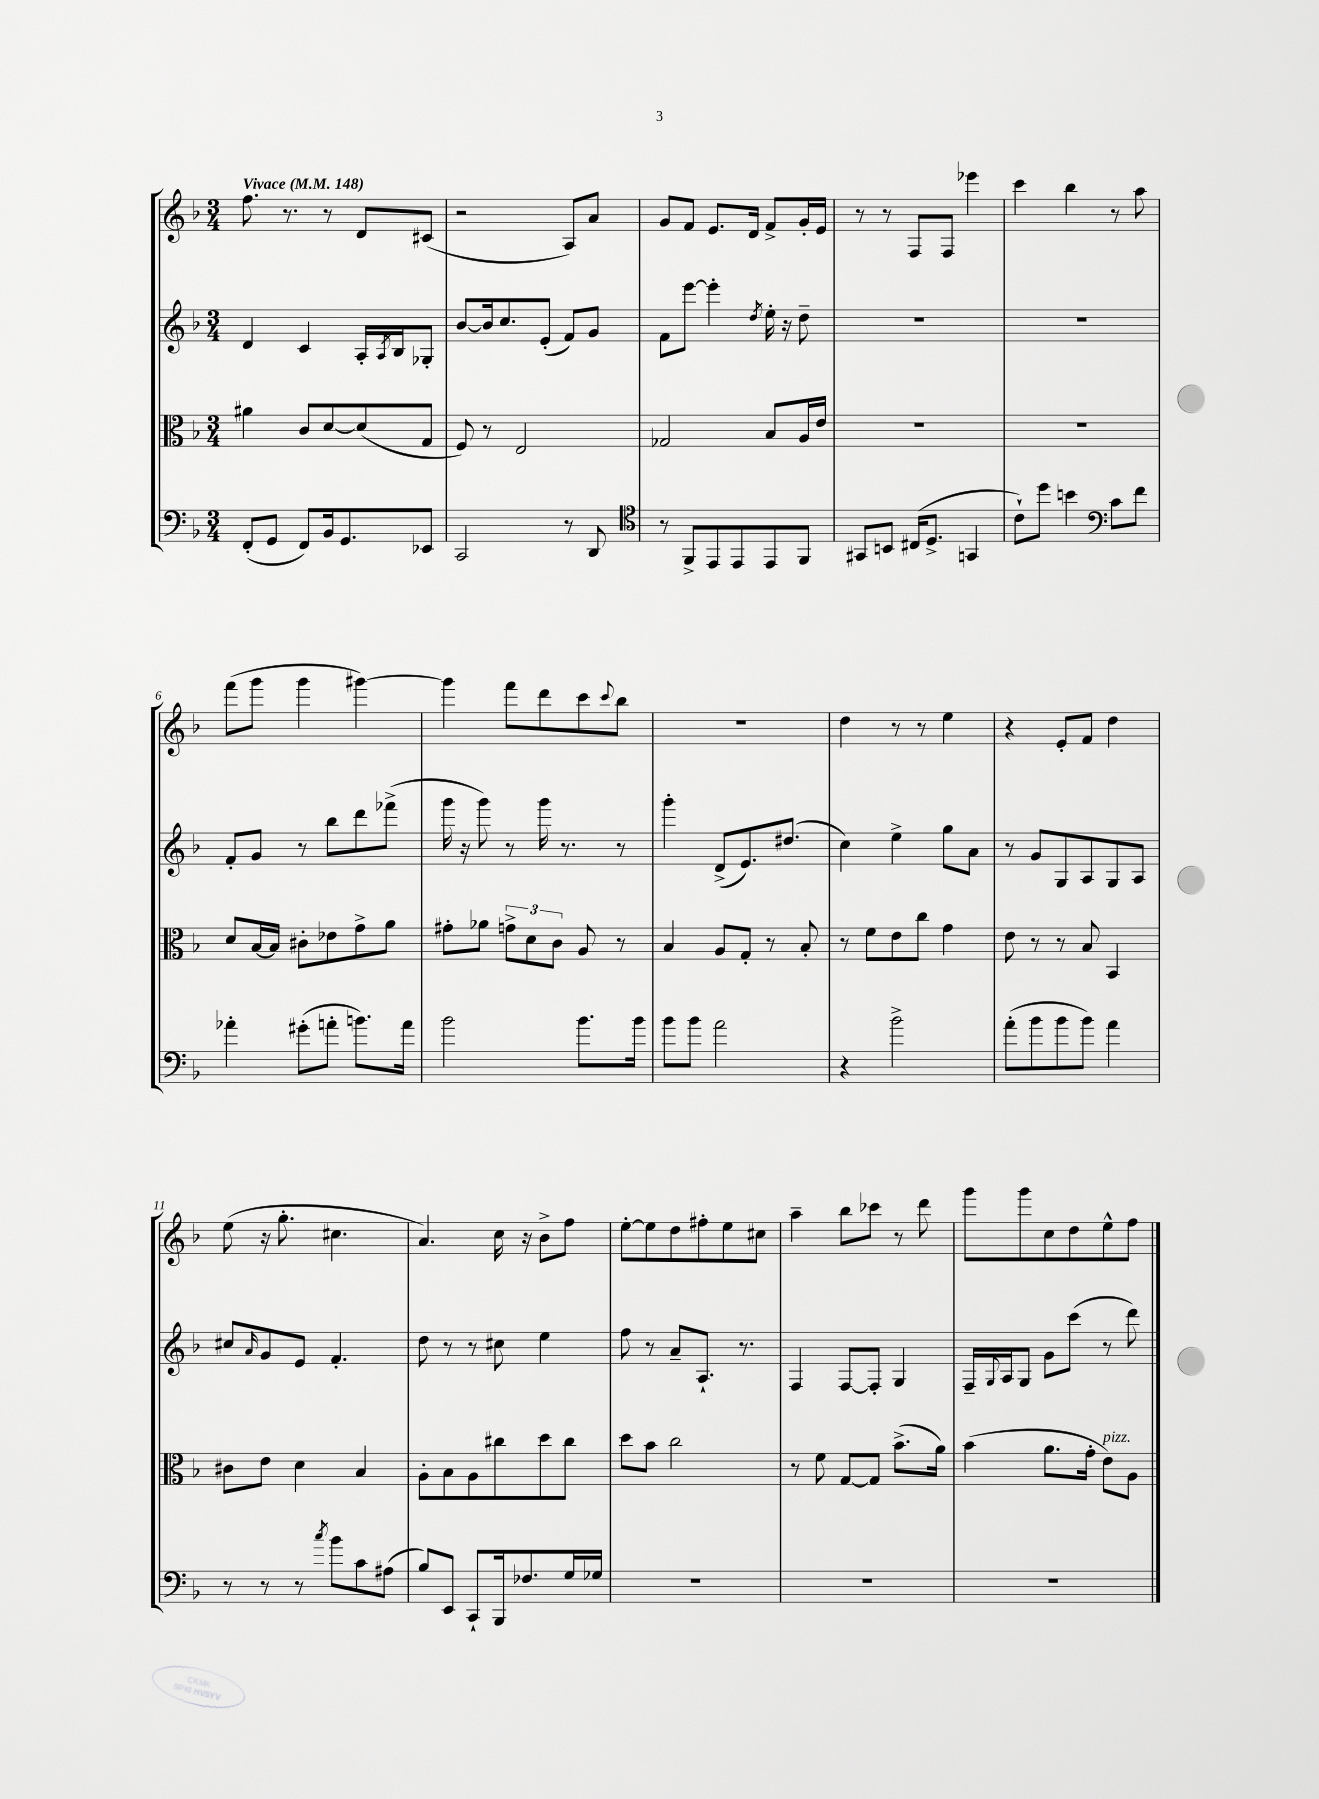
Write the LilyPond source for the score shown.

<<
\new StaffGroup <<
\new Staff = "s0" {
    \clef treble \key f \major \numericTimeSignature \time 3/4 \tempo "Vivace" 4 = 148
    f''8. r8. r8 d'8 cis'8( |
    r2 a8) a'8 |
    g'8 f'8 e'8. d'16 f'8-> g'16-. e'16 |
    r8 r8 f8 f8 ees'''4 |
    c'''4 bes''4 r8 a''8 |
    f'''8( g'''8 g'''4 gis'''4~) |
    gis'''4 f'''8 d'''8 c'''8 \appoggiatura { c'''8 } bes''8 |
    R2. |
    d''4 r8 r8 e''4 |
    r4 e'8-. f'8 d''4 |
    e''8( r16 g''8.-. cis''4. |
    a'4.) c''16 r16 bes'8-> f''8 |
    e''8~-. e''8 d''8 fis''8-. e''8 cis''8 |
    a''4-- bes''8 ces'''8 r8 d'''8 |
    g'''8 g'''8 c''8 d''8 e''8-^ f''8 \bar "|." |
}
\new Staff = "s1" {
    \clef treble \key f \major \numericTimeSignature \time 3/4
    d'4 c'4 a16-. \acciaccatura { a8 } bes16 ges8-. |
    bes'8~ bes'16 c''8. e'8-.( f'8) g'8 |
    f'8 e'''8~ e'''4-. \acciaccatura { d''8 } e''16-. r16 d''8-- |
    R2. |
    R2. |
    f'8-. g'8 r8 bes''8 d'''8 fes'''8->( |
    g'''16 r16 g'''8) r8 g'''16 r8. r8 |
    g'''4-. d'8->( e'8.) dis''8.( |
    c''4) e''4-> g''8 a'8 |
    r8 g'8 g8 a8 g8 a8 |
    cis''8 \grace { a'16 } g'8 e'8 f'4.-. |
    d''8 r8 r8 cis''8 e''4 |
    f''8 r8 a'8-- a8.-! r8. |
    f4 f8~ f8-. g4 |
    f16-- \appoggiatura { g8 } a16 g8 g'8 c'''8( r8 d'''8) \bar "|." |
}
\new Staff = "s2" {
    \clef alto \key f \major \numericTimeSignature \time 3/4
    ais'4 c'8 d'8~ d'8( g8 |
    f8) r8 e2 |
    ges2 bes8 a16 e'16 |
    R2. |
    R2. |
    d'8 bes16~ bes16 cis'8-. ees'8 g'8-> a'8 |
    gis'8-. aes'8 \tuplet 3/2 { g'8-> d'8 c'8 } a8 r8 |
    bes4 a8 g8-. r8 bes8-. |
    r8 f'8 e'8 c''8 g'4 |
    e'8 r8 r8 bes8 bes,4 |
    cis'8 e'8 d'4 bes4 |
    a8-. bes8 a8 cis''8 d''8 cis''8 |
    d''8 bes'8 c''2 |
    r8 f'8 g8~ g8 bes'8.->( a'16) |
    bes'4( a'8. g'16-. e'8^\markup { \italic "pizz." }) a8 \bar "|." |
}
\new Staff = "s3" {
    \clef bass \key f \major \numericTimeSignature \time 3/4
    f,8-.( g,8 f,8) bes,16 g,8. ees,8 |
    c,2 r8 d,8 |
    \clef tenor r8 f,8-> e,8 e,8 e,8 f,8 |
    gis,8 b,8 cis16( d8.-> g,4 |
    c'8-!) d''8 b'4 \clef bass c'8 f'8 |
    aes'4-. gis'8-.( a'8-. b'8.) a'16 |
    bes'2 bes'8. bes'16 |
    bes'8 bes'8 a'2 |
    r4 bes'2-> |
    a'8-.( bes'8 bes'8 bes'8) a'4 |
    r8 r8 r8 \acciaccatura { c''8 } bes'8 c'8 ais8( |
    bes8) e,8 c,8-! bes,,16 fes8. g16 ges16 |
    R2. |
    R2. |
    R2. \bar "|." |
}
>>
>>
